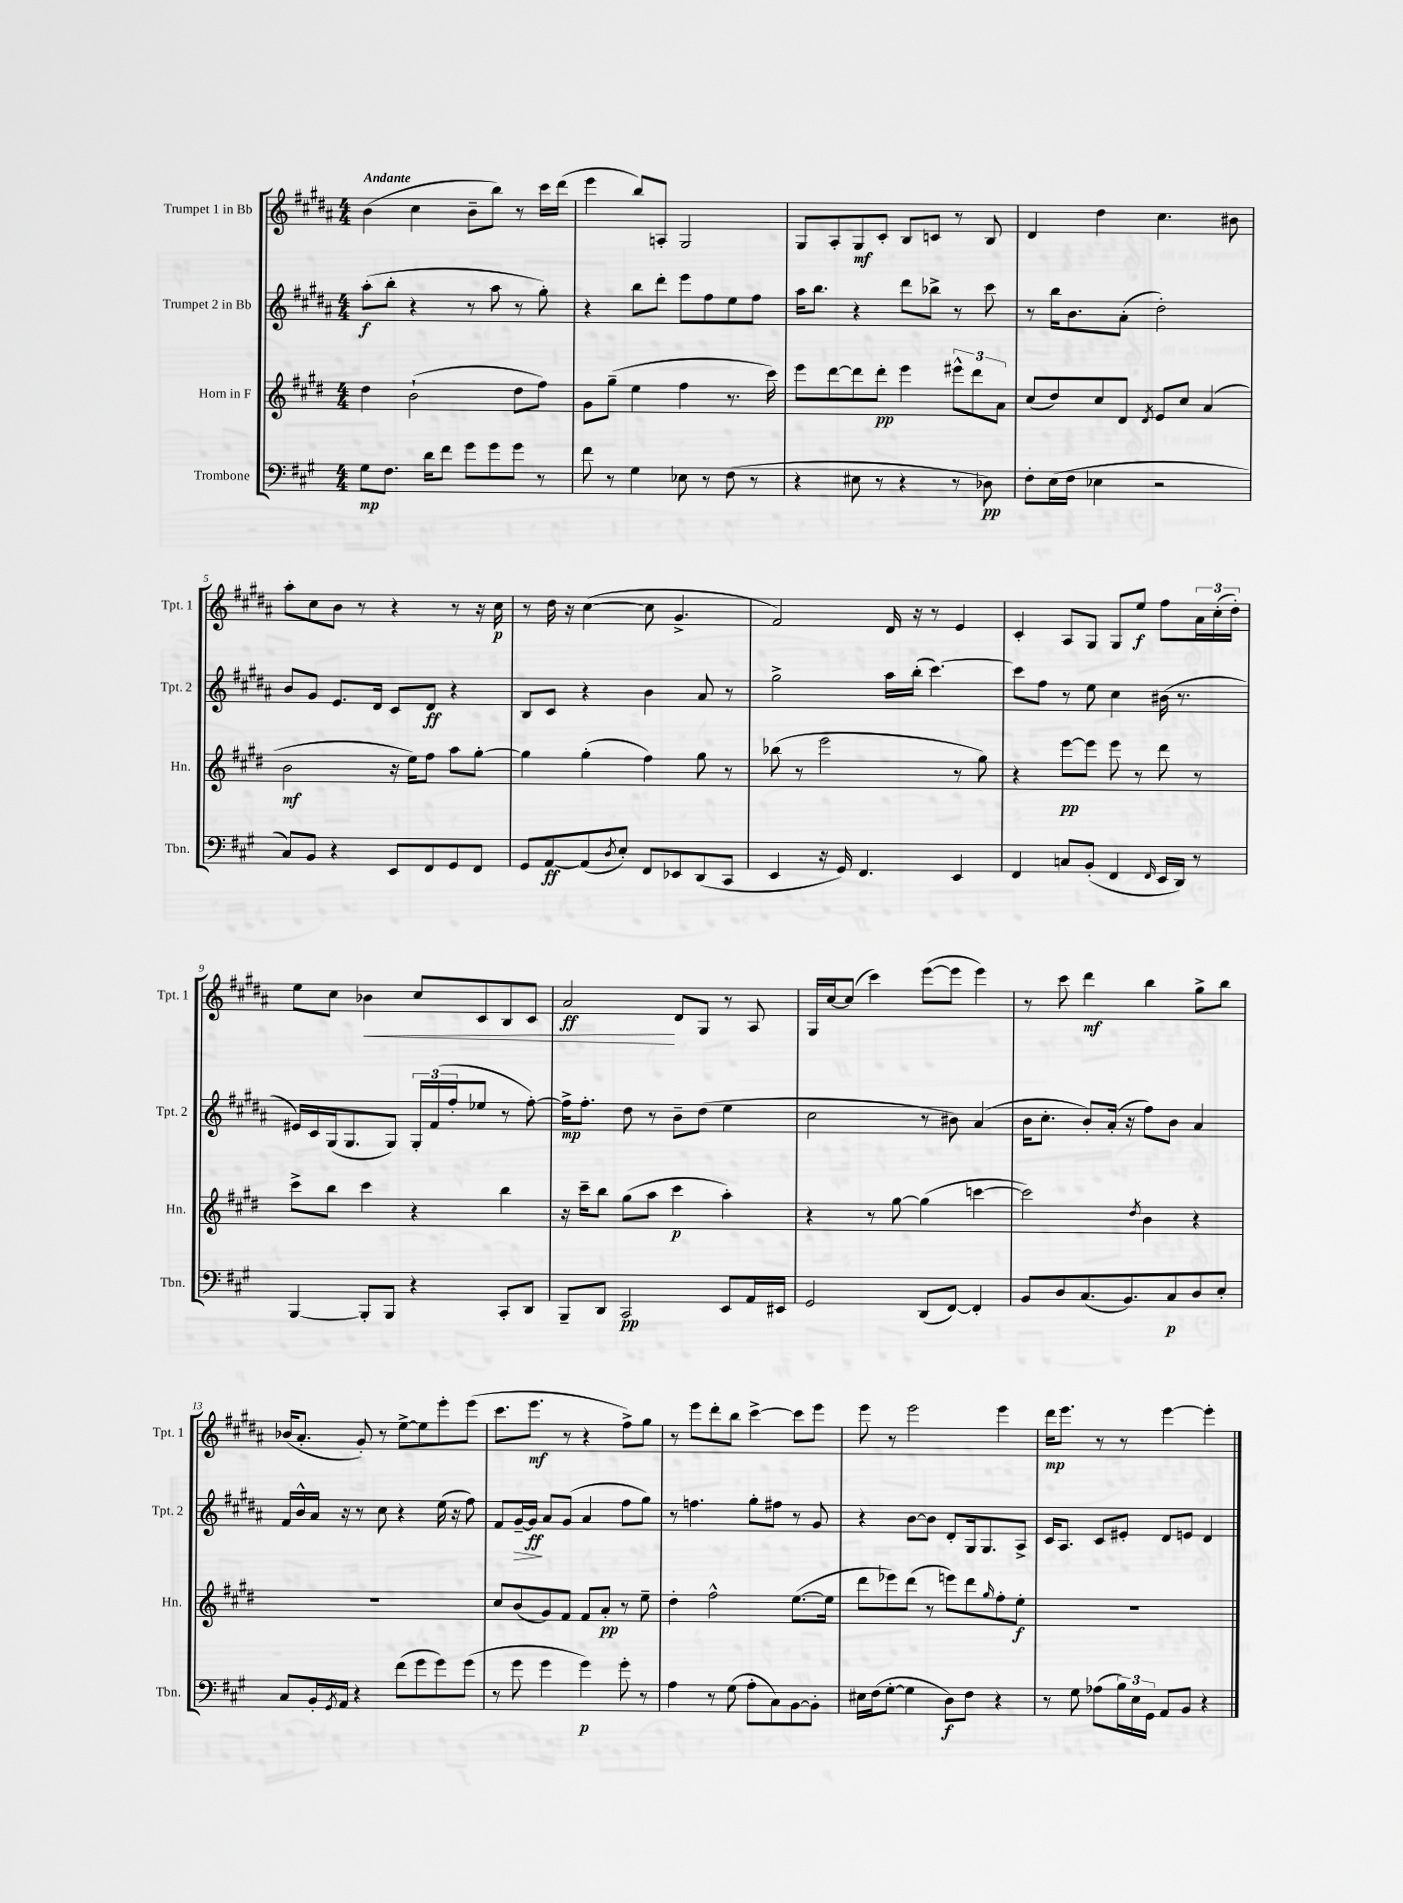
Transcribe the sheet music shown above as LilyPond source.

<<
\new StaffGroup <<
\new Staff = "s0" \with { instrumentName = "Trumpet 1 in Bb" shortInstrumentName = "Tpt. 1" } {
    \clef treble \key b \major \numericTimeSignature \time 4/4 \tempo "Andante"
    b'4( cis''4 b'8-- b''8) r8 cis'''16 dis'''16( |
    e'''4 b''8) a8-. gis2 |
    gis8 ais8-. gis8\mf cis'8-. b8 c'8 r8 b8 |
    dis'4 dis''4 cis''4. bis'8 |
    ais''8-. cis''8 b'8 r8 r4 r8 r16 cis''16\p |
    r8 dis''16 r16 cis''4~( cis''8 gis'4.-> |
    fis'2) dis'16 r16 r8 e'4 |
    cis'4-. ais8 gis8 gis8 e''8\f fis''8 \tuplet 3/2 { ais'16 cis''16-.( dis''16-.) } |
    e''8 cis''8 bes'4\< cis''8 cis'8 b8 cis'8 |
    ais'2\ff\! dis'8 gis8 r8 ais8 |
    gis16 cis''16~ cis''8( cis'''4) e'''8~( e'''8 e'''4) |
    r8 cis'''8 dis'''4\mf b''4 gis''8-> b''8 |
    bes'16( ais'8.-. gis'8-.) r8 e''8~-> e''8 e'''8-. e'''8( |
    cis'''8. e'''8.\mf r8 r4 fis''8->) gis''8 |
    r8 e'''8 dis'''8-. b''8 cis'''4~-> cis'''8 e'''8 |
    e'''8 r8 e'''2 e'''4 |
    dis'''16\mp e'''8. r8 r8 e'''4~ e'''4-. \bar "|." |
}
\new Staff = "s1" \with { instrumentName = "Trumpet 2 in Bb" shortInstrumentName = "Tpt. 2" } {
    \clef treble \key b \major \numericTimeSignature \time 4/4
    ais''8-.\f( b''8-. r4 r8 ais''8 r8 gis''8-.) |
    r4 b''8 dis'''8-. e'''8 fis''8 e''8 fis''8 |
    ais''16 b''8. r4 dis'''8 bes''8-> r8 cis'''8 |
    r8 b''16 b'8. ais'8-.( dis''2-.) |
    b'8 gis'8 e'8. dis'16 cis'8 dis'8\ff r4 |
    b8 cis'8 r4 b'4 ais'8 r8 |
    gis''2-> ais''16 b''16-.( cis'''4.~) |
    cis'''8 fis''8 r8 e''8 cis''4 bis'16( r8. |
    eis'16) cis'16 gis16( gis8. gis8) \tuplet 3/2 { gis16-. fis'16( fis''16-. } ees''8 r8 fis''8~-.) |
    fis''16->\mp fis''8.-. dis''8 r8 b'8-- dis''8( e''4 |
    cis''2 r8 bis'8) ais'4( |
    b'16 cis''8.-. b'8-.) ais'16-.( r16 fis''8) b'8 ais'4 |
    fis'16 b'16-^ ais'16 r16 r8 cis''8 r4 e''16( r16 fis''8) |
    fis'8 gis'16~--\> gis'16\ff\! ais'8 gis'8( ais'4 fis''8 gis''8) |
    r8 f''4. gis''8-. fis''8 r8 gis'8 |
    r4 b'8~ b'8 dis'8-. gis16 gis8. ais8-> |
    cis'16 ais8. cis'8 eis'8-. dis'8 e'8 dis'4 \bar "|." |
}
\new Staff = "s2" \with { instrumentName = "Horn in F" shortInstrumentName = "Hn." } {
    \clef treble \key e \major \numericTimeSignature \time 4/4
    dis''4 b'2-!( dis''8 fis''8) |
    gis'8 gis''8--( e''4 fis''4 r8. cis'''16) |
    e'''8 dis'''8~ dis'''8 dis'''8-.\pp e'''4 \tuplet 3/2 { eis'''8-^ dis'''8 a'8 } |
    cis''8( dis''8) cis''8 dis'8 \acciaccatura { dis'8 } e'8 cis''8 a'4( |
    b'2\mf r16 e''16) fis''8 a''8 gis''8~-. |
    gis''4 gis''4-.( fis''4) gis''8 r8 |
    bes''8( r8 e'''2 r8 gis''8) |
    r4 e'''8~\pp e'''8 e'''8 r8 dis'''8 r8 |
    cis'''8-> b''8 cis'''4 r4 b''4 |
    r16 cis'''16-- b''8 gis''8( a''8 cis'''4\p a''4-.) |
    r4 r8 gis''8~ gis''4( c'''4~ |
    c'''2) \acciaccatura { dis''8 } b'4 r4 |
    r1 |
    cis''8 b'8( gis'8) fis'8 fis'8 a'8-.\pp r8 e''8-- |
    dis''4-. fis''2-^ e''8.~( e''16 |
    dis'''8 ees'''8) dis'''8( r8 e'''8) dis'''8 \grace { gis''16 } fis''8-. e''8-.\f |
    R1 \bar "|." |
}
\new Staff = "s3" \with { instrumentName = "Trombone" shortInstrumentName = "Tbn." } {
    \clef bass \key a \major \numericTimeSignature \time 4/4
    gis8\mp fis8. d'16 fis'8 gis'8 gis'8 gis'8 r8 |
    fis'8 r8 gis4 ees8 r8 fis8( r8 |
    r4 eis8 r8 r4 r8 des8\pp) |
    fis8-. e16( fis16 ees4 r2 |
    cis8) b,8 r4 e,8 fis,8 gis,8 fis,8 |
    gis,8 a,8~\ff a,8( \acciaccatura { d8 } e8-.) fis,8 ees,8 d,8( cis,8 |
    e,4 r16 gis,16) fis,4. e,4 |
    fis,4 c8 b,8-.( fis,4 \grace { fis,16 } e,16 d,16) r8 |
    b,,4~ b,,8-. b,,8 r4 cis,8-. d,8 |
    b,,8-- d,8 cis,2\pp e,8 a,16 eis,16 |
    gis,2 d,8( fis,8~) fis,4-. |
    b,8 d8 cis8.( b,8.) cis8\p d8 e8-. |
    cis8 b,16-. \acciaccatura { gis,8 } a,16 r4 fis'8( gis'8 gis'8) gis'8( |
    r8 gis'8 gis'4 gis'4\p) gis'8-. r8 |
    a4 r8 gis8( a8-. cis8) b,8~ b,8-. |
    eis16 fis16( gis8~-. gis4 d8\f) fis8 r4 |
    r8 gis8 aes8( \tuplet 3/2 { b16) e16 gis,16 } a,8 b,8 r4 \bar "|." |
}
>>
>>
